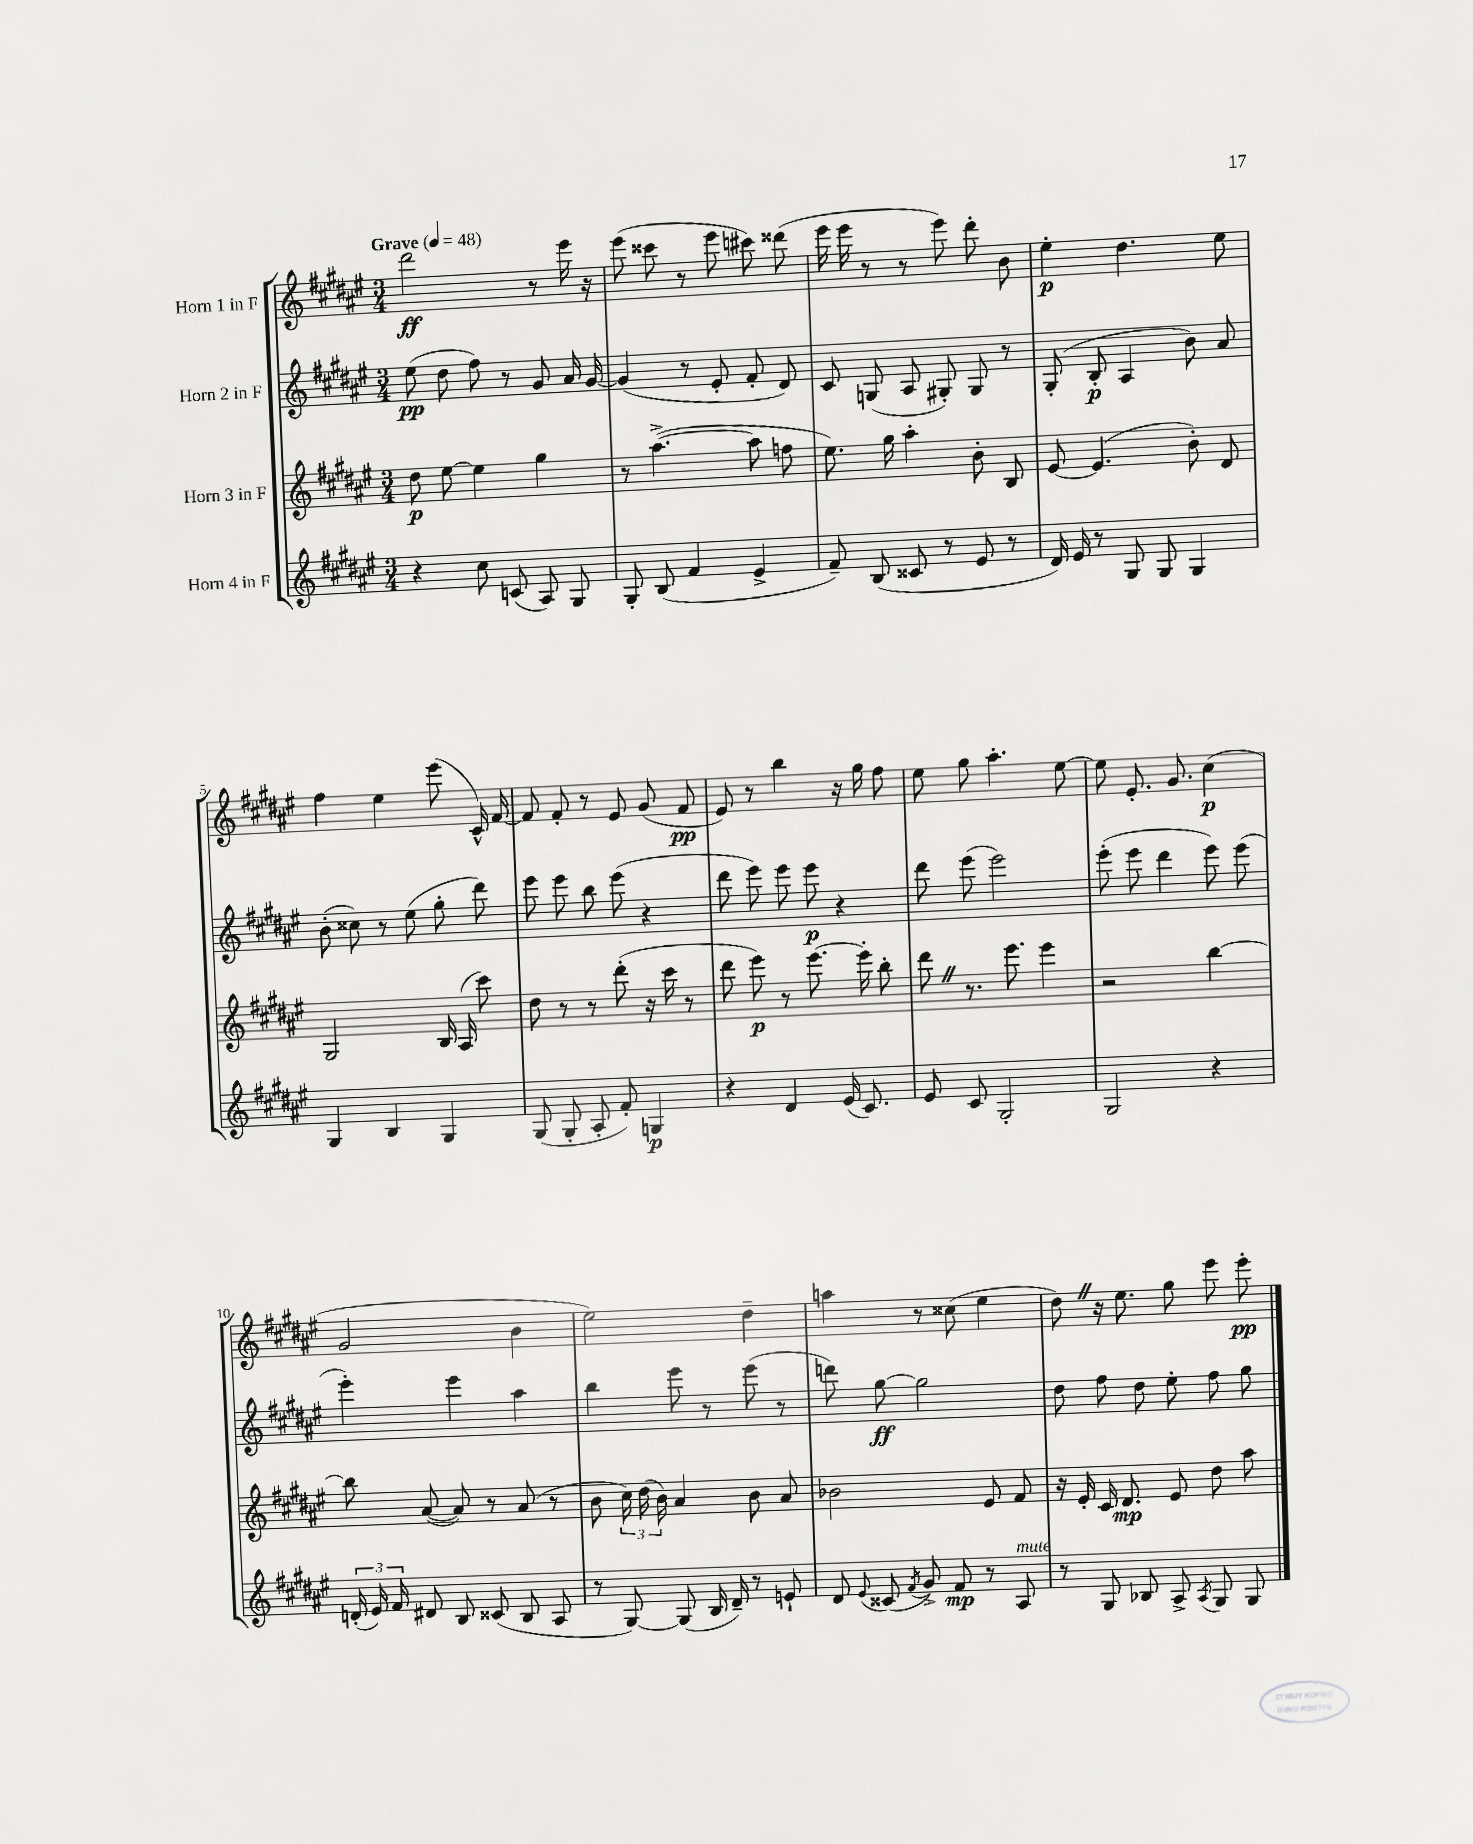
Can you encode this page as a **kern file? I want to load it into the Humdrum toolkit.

**kern	**kern	**kern	**kern
*staff4	*staff3	*staff2	*staff1
*clefG2	*clefG2	*clefG2	*clefG2
*k[f#c#g#d#a#e#]	*k[f#c#g#d#a#e#]	*k[f#c#g#d#a#e#]	*k[f#c#g#d#a#e#]
*M3/4	*M3/4	*M3/4	*M3/4
*MM48	*MM48	*MM48	*MM48
4r	8dd#	(8ee#	2ddd#
.	[8ee#	8dd#	.
8cc#	4ee#]	8ff#)	.
(8c	.	8r	.
8A#)	4gg#	8g#	8r
8G#	.	16a#	16eee#
.	.	[16g#	16r
=	=	=	=
8G#'	8r	(4g#]	(8eee#
(8B	([4.aa#^	.	8ccc##
4f#	.	8r	8r
.	.	8e#'	8eee#
4e#^	8aa#]	8f#'	8ccc#)
.	8ff	8d#)	(8ddd##
=	=	=	=
8f#~)	8.ee#)	8c#	16eee#
.	.	.	16eee#
(8B	.	(8G	8r
.	16gg#	.	.
8c##	4aa#'	8A#	8r
8r	.	8G#')	8eee#)
8e#	8b'	8G#	8ddd#'
8r	8B	8r	8b
=	=	=	=
16d#)	[8e#	(8G#'	4ee#'
16e#	.	.	.
8r	(4.e#]	8B'	.
8G#	.	4A#	4.dd#
8G#	.	.	.
4G#	8b')	8b)	.
.	8d#	8a#	8ee#
=	=	=	=
4G#	2G#	(8b'	4ff#
.	.	8cc##)	.
4B	.	8r	4ee#
.	.	(8ee#	.
4G#	16B	8gg#'	(8eee#
.	(16A#	.	.
.	8ccc#)	8ddd#)	16c#^^)
.	.	.	[16f#
=	=	=	=
(8G#	8dd#	8eee#	8f#]
8G#'	8r	8eee#	8f#'
8A#'	8r	8bb	8r
8f#')	(8ddd#'	(8eee#	8e#
4G	16r	4r	(8g#
.	16ccc#	.	.
.	8r	.	8f#
=	=	=	=
4r	8ddd#	8ddd#	8e#)
.	8eee#)	8eee#)	8r
4d#	8r	8eee#	4bb
.	[8.eee#	8eee#	.
(16e#	.	4r	16r
8.c#)	16eee#']	.	16gg#
.	8bb'	.	8ff#
=	=	=	=
8e#	8ddd#	8ddd#	8ee#
8c#	8.r	(8eee#	8gg#
2G#'	.	2eee#)	4.aa#'
.	8.eee#	.	.
.	4eee#	.	.
.	.	.	[8ee#
=	=	=	=
2G#	2r	(8eee#'	8ee#]
.	.	8eee#	8.e#'
.	.	4ddd#	.
.	.	.	8.g#
4r	[4bb	8eee#)	(4cc#
.	.	(8eee#	.
=	=	=	=
(24d'	8bb]	4eee#')	2g#
24e#)	.	.	.
24f#	.	.	.
8d#	([8a#	.	.
8B	8a#])	4eee#	.
(8c##	8r	.	.
8B	(8a#	4aa#	4b
8A#	8r	.	.
=	=	=	=
8r	8b	4bb	2ee#)
[8G#)	24cc#)	.	.
.	(24dd#	.	.
.	24b)	.	.
(8G#]	4a#	8eee#	.
16B	.	8r	.
16d#~)	.	.	.
8r	8b	(8eee#	4dd#~
8e`	8a#	8r	.
=	=	=	=
8d#	2b-	8ddd)	4aa
8qqe#	.	.	.
(8c##	.	[8gg#	.
8qf#	.	.	.
8g#^)	.	2gg#]	8r
8f#	.	.	(8cc##
8r	8e#	.	4ee#
8A#	8f#	.	.
=	=	=	=
8r	16r	8dd#	8dd#)
.	16e#'	.	.
8G#	16c#	8ff#	16r
.	8.d#	.	8.ee#
8B-	.	8dd#	.
8A#^	8e#	8ee#'	8gg#
8qA#	.	.	.
8G#	8dd#	8ff#	8eee#
8G#	8aa#	8gg#	8eee#'
==	==	==	==
*-	*-	*-	*-
